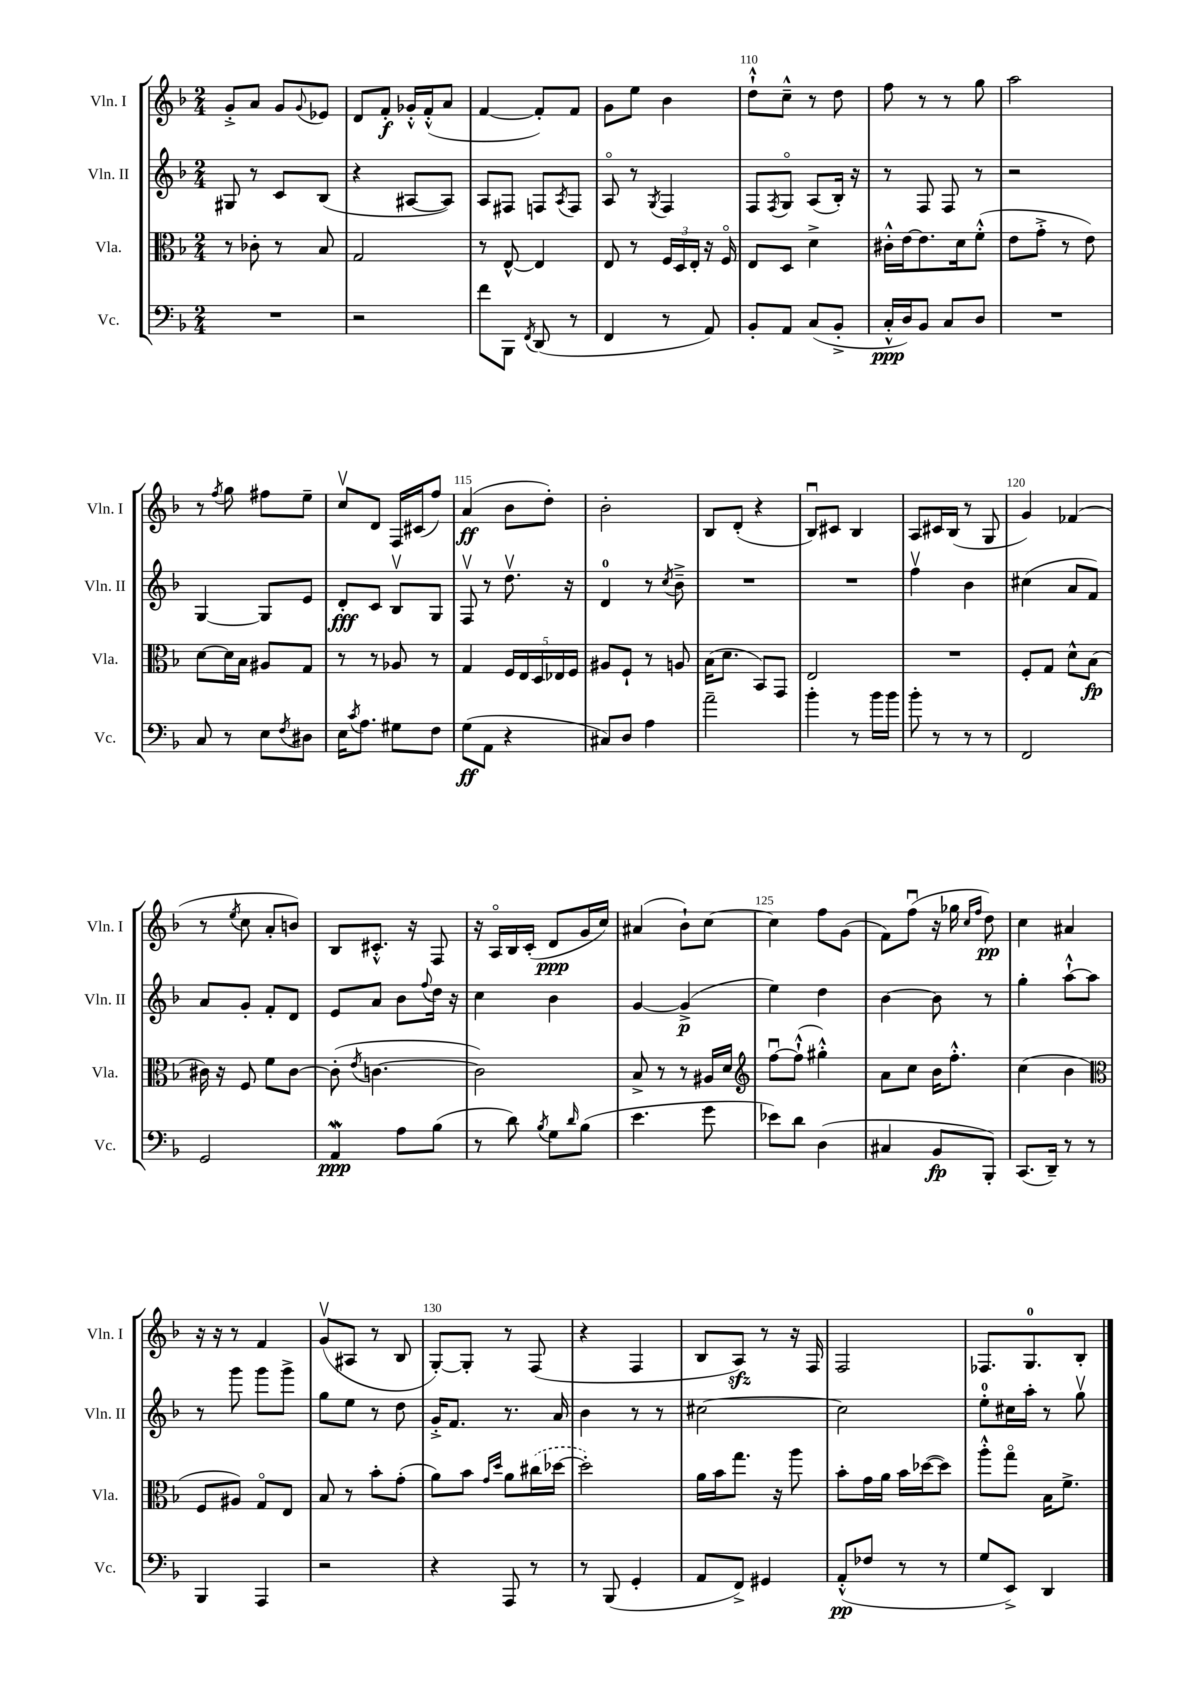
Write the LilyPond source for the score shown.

<<
\new StaffGroup <<
\new Staff = "s0" \with { instrumentName = "Vln. I" shortInstrumentName = "Vln. I" } {
    \clef treble \key f \major \numericTimeSignature \time 2/4
    g'8-.-> a'8 g'8 \appoggiatura { g'8 } ees'8 |
    d'8 f'8-.\f ges'16-.-^ f'16-.-^( a'8 |
    f'4~ f'8-.) f'8 |
    g'8 e''8 bes'4 |
    d''8-!-^ c''8---^ r8 d''8 |
    f''8 r8 r8 g''8 |
    a''2 |
    r8 \acciaccatura { f''8 } g''8 fis''8 e''8-- |
    c''8\upbow d'8 f16 cis'16( f''8) |
    a'4\ff( bes'8 d''8-.) |
    bes'2-. |
    bes8 d'8-.( r4 |
    bes8\downbow) cis'8 bes4 |
    a8 cis'16 bes16( r8 g8 |
    g'4) fes'4( |
    r8 \acciaccatura { e''8 } c''8 a'8-. b'8) |
    bes8 cis'8.-.-^ r16 f8 |
    r16 a16\flageolet bes16 c'16-.( d'8\ppp g'16 c''16) |
    ais'4( bes'8-!) c''8~ |
    c''4 f''8 g'8( |
    f'8) f''8\downbow( r16 ges''16 \grace { c''16 f''16 } d''8\pp) |
    c''4 ais'4 |
    r16 r16 r8 f'4 |
    g'8\upbow( ais8 r8 bes8 |
    g8~-.) g8-. r8 f8( |
    r4 f4 |
    bes8 a8\sfz) r8 r16 f16 |
    f2 |
    fes8. g8.-0 bes8-. \bar "|." |
}
\new Staff = "s1" \with { instrumentName = "Vln. II" shortInstrumentName = "Vln. II" } {
    \clef treble \key f \major \numericTimeSignature \time 2/4
    gis8 r8 c'8 bes8( |
    r4 ais8~ ais8) |
    a8 fis8 f8 \acciaccatura { a8 } f8 |
    a8\flageolet r8 \acciaccatura { g8 } f4 |
    f8 \acciaccatura { f8 } g8\flageolet a8( bes16-.) r16 |
    r8 f8 f8 r8 |
    r2 |
    g4~ g8 e'8 |
    d'8-.\fff c'8 bes8\upbow g8 |
    f8\upbow r8 d''8.\upbow r16 |
    d'4-0 r8 \acciaccatura { c''8 } bes'8---> |
    R2 |
    R2 |
    f''4\upbow bes'4 |
    cis''4( a'8 f'8) |
    a'8 g'8-. f'8-. d'8 |
    e'8 a'8 bes'8 \appoggiatura { f''8 } d''16 r16 |
    c''4 bes'4 |
    g'4~ g'4->\p( |
    e''4) d''4 |
    bes'4~ bes'8 r8 |
    g''4-. a''8~-!-^ a''8 |
    r8 g'''8 g'''8 g'''8-> |
    g''8 e''8 r8 d''8 |
    g'16-.-> f'8. r8. a'16 |
    bes'4 r8 r8 |
    cis''2~ |
    cis''2 |
    e''8-0-. cis''16 a''16-. r8 g''8\upbow \bar "|." |
}
\new Staff = "s2" \with { instrumentName = "Vla." shortInstrumentName = "Vla." } {
    \clef alto \key f \major \numericTimeSignature \time 2/4
    r8 ces'8-. r8 bes8 |
    g2 |
    r8 e8~-^ e4 |
    e8 r8 \tuplet 3/2 { f16 d16 e16-. } r16 f16\flageolet |
    e8 d8 d'4-> |
    cis'16-.-^ e'16~ e'8. d'16 f'8-.-^( |
    e'8 g'8-.-> r8 e'8) |
    d'8~ d'16 bes16 ais8 g8 |
    r8 r8 aes8 r8 |
    g4 \tuplet 5/4 { f16 e16 d16 ees16 f16 } |
    ais8 f8-! r8 a8 |
    bes16( d'8. bes,8) g,8 |
    e2 |
    R2 |
    f8-. g8 d'8-^ bes8\fp( |
    cis'16) r16 f8 f'8 cis'8~ |
    cis'8-.( \acciaccatura { e'8 } c'4.~ |
    c'2) |
    bes8-> r8 r8 ais16 d'16 |
    \clef treble f''8~\downbow f''8-!-^( gis''4-.-^) |
    a'8 c''8 bes'16 f''8.-.-^ |
    c''4( bes'4 |
    \clef alto f8 ais8) g8\flageolet e8 |
    bes8 r8 bes'8-. g'8-.( |
    a'8) bes'8 \grace { g'16 d''16 } a'8 \once \slurDashed cis''16( des''16~ |
    des''2-.) |
    a'16 bes'16 g''8. r16 a''8 |
    bes'8-. g'16 a'16 bes'16 des''16~( des''8) |
    a''8-.-^ g''8\flageolet bes16 f'8.-> \bar "|." |
}
\new Staff = "s3" \with { instrumentName = "Vc." shortInstrumentName = "Vc." } {
    \clef bass \key f \major \numericTimeSignature \time 2/4
    R2 |
    r2 |
    f'8 bes,,8 \acciaccatura { f,8 } d,8( r8 |
    f,4 r8 a,8) |
    bes,8-. a,8 c8( bes,8-.-> |
    c16-.-^\ppp d16) bes,8 c8 d8 |
    R2 |
    c8 r8 e8 \acciaccatura { f8 } dis8 |
    e16 \acciaccatura { c'8 } a8. gis8 f8 |
    g8\ff( a,8 r4 |
    cis8) d8 a4 |
    a'2-- |
    bes'4-. r8 bes'16 bes'16 |
    bes'8-. r8 r8 r8 |
    f,2 |
    g,2 |
    a,4\mordent\ppp a8 bes8( |
    r8 d'8) \acciaccatura { bes8 } g8 \grace { d'16 } bes8( |
    e'4. g'8 |
    ees'8) d'8 d4( |
    cis4 bes,8\fp bes,,8-.) |
    c,8.( d,16--) r8 r8 |
    bes,,4 a,,4 |
    r2 |
    r4 a,,8 r8 |
    r8 bes,,8( g,4-. |
    a,8 f,8->) gis,4 |
    a,8-.-^\pp( fes8 r8 r8 |
    g8 e,8->) d,4 \bar "|." |
}
>>
>>
\layout { \context { \Score currentBarNumber = #106 \override BarNumber.break-visibility = ##(#f #t #t) barNumberVisibility = #(every-nth-bar-number-visible 5) } }
